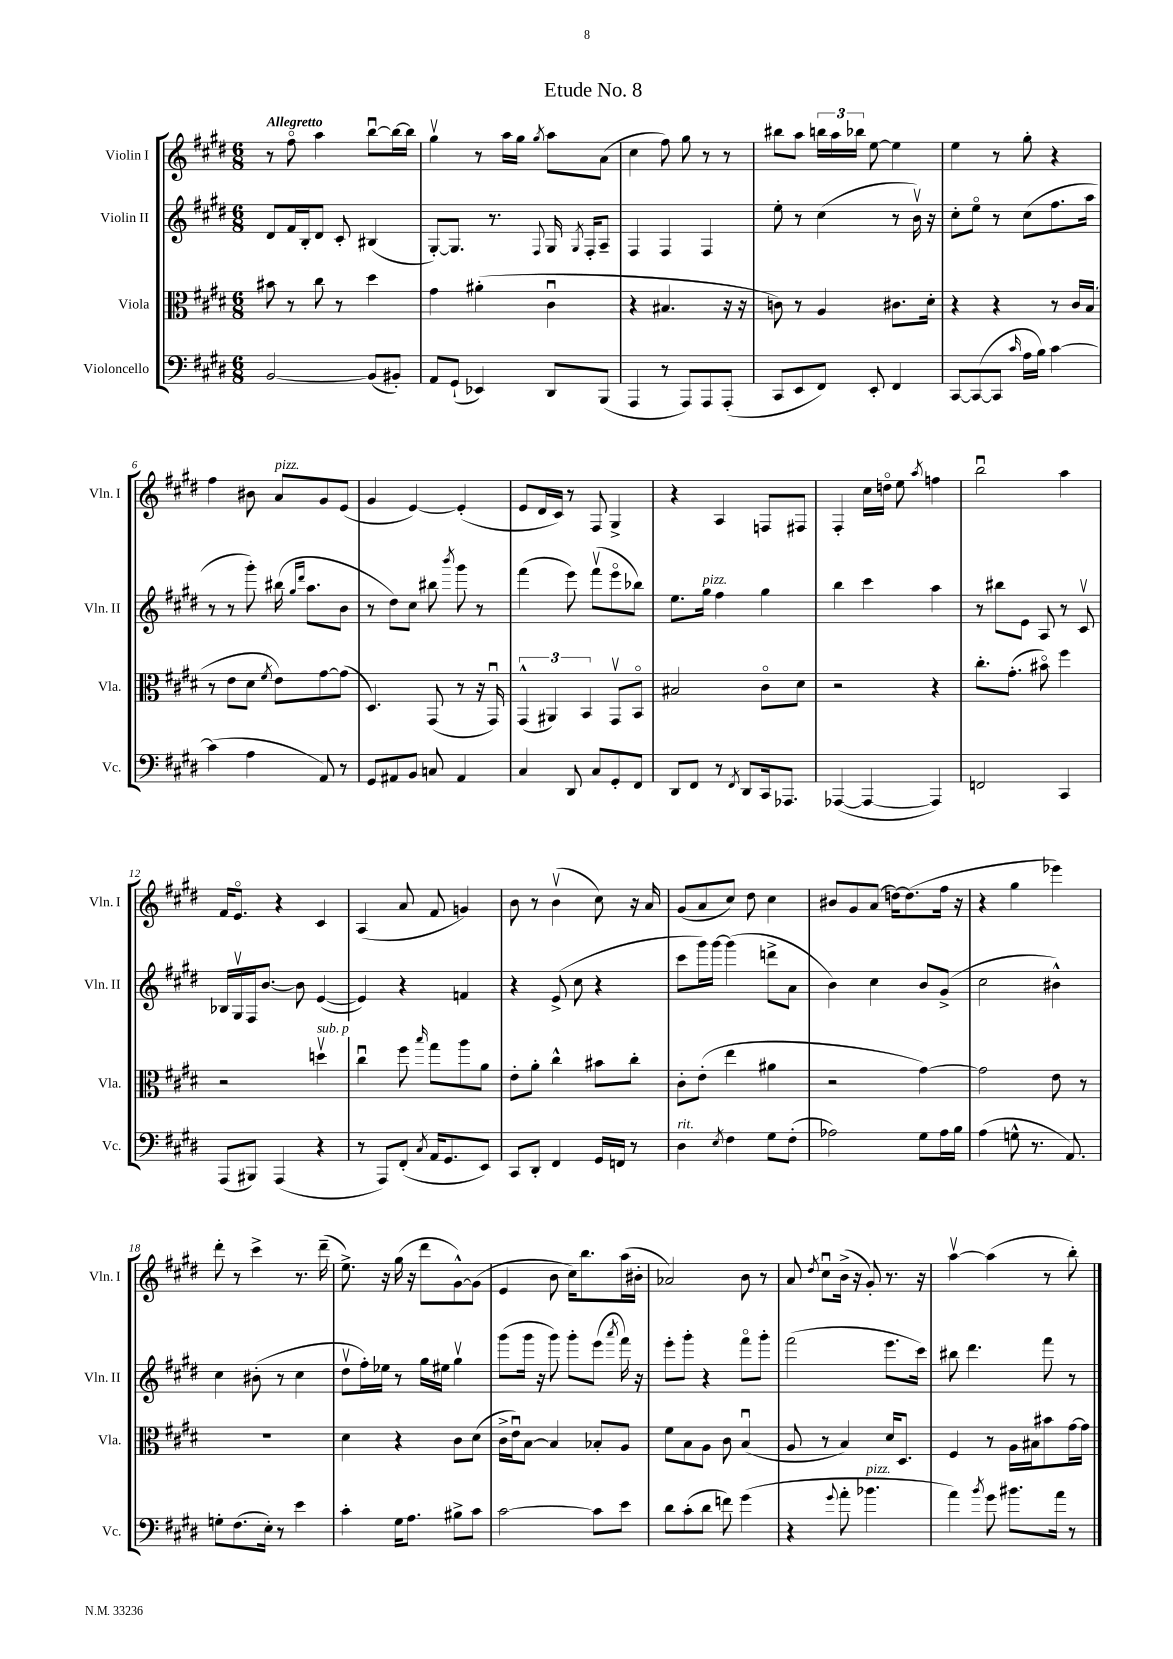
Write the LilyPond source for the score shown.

\header { title = "Etude No. 8" }
<<
\new StaffGroup <<
\new Staff = "s0" \with { instrumentName = "Violin I" shortInstrumentName = "Vln. I" } {
    \clef treble \key e \major \numericTimeSignature \time 6/8 \tempo "Allegretto"
    \autoBeamOff r8 fis''8\flageolet a''4 b''8[~\downbow b''16~ b''16] |
    gis''4\upbow r8 a''16[ gis''16] \acciaccatura { gis''8 } a''8[ a'8]( |
    cis''4 fis''8) gis''8 r8 r8 |
    bis''8[ a''8] \tuplet 3/2 { b''16[ a''16 bes''16] } e''8~ e''4 |
    e''4 r8 gis''8-. r4 |
    fis''4 bis'8 a'8[^\markup { \italic "pizz." } gis'8 e'8]( |
    gis'4 e'4~) e'4-.( |
    e'8[ dis'16 cis'16]) r8 fis8 gis4-> |
    r4 a4 f8[ fis8] |
    fis4-. cis''16[ d''16]\flageolet e''8 \acciaccatura { a''8 } f''4 |
    b''2\downbow a''4 |
    fis'16[ e'8.]\flageolet r4 cis'4 |
    a4( a'8 fis'8 g'4) |
    b'8 r8 b'4\upbow( cis''8) r16 a'16 |
    gis'8[( a'8 cis''8]) dis''8 cis''4 |
    bis'8[ gis'8 a'8]( d''16[~) d''8.( fis''16] r16 |
    r4 gis''4 ees'''4) |
    dis'''8-. r8 cis'''4-> r8. dis'''16--( |
    e''8.->) r16 gis''16( r16 dis'''8[ gis'8~-^) gis'8]( |
    e'4 b'8 cis''16[) b''8. a''16( bis'16]-. |
    aes'2) b'8 r8 |
    a'8 \acciaccatura { dis''8 } cis''8[\downbow b'16]->( r16 gis'8-.) r8. r16 |
    a''4~\upbow a''4( r8 b''8-.) \bar "|." |
}
\new Staff = "s1" \with { instrumentName = "Violin II" shortInstrumentName = "Vln. II" } {
    \clef treble \key e \major \numericTimeSignature \time 6/8
    \autoBeamOff dis'8[ fis'16 b16-. dis'8] cis'8-. bis4( |
    gis8[~-.) gis8.] r8. \appoggiatura { fis8 } gis16 \acciaccatura { gis8 } fis16[-. a8]-- |
    fis4 fis4 fis4 |
    e''8-. r8 cis''4( r8 b'16\upbow) r16 |
    cis''8[-. e''8]\flageolet r8 cis''8[( fis''8. a''16] |
    r8 r8 gis'''8-.) bis''16( \grace { gis''16[ dis'''16] } a''8.[ b'8] |
    r8 dis''8[) cis''8] bis''8 \acciaccatura { b'''8 } gis'''8 r8 |
    fis'''4( e'''8) fis'''8[\upbow( e'''8\flageolet bes''8]) |
    e''8.[ gis''16]^\markup { \italic "pizz." } fis''4 gis''4 |
    b''4 cis'''4 a''4 |
    r8 bis''8[ e'8] a8 r8 cis'8\upbow |
    bes16[ gis16\upbow fis16 b'8.]~ b'8 e'4~( |
    e'4) r4 f'4 |
    r4 e'8->( cis''8 r4 |
    cis'''8[ gis'''16) gis'''16]~ gis'''4( d'''8[-> a'8] |
    b'4) cis''4 b'8[ gis'8]->( |
    cis''2 bis'4-^) |
    cis''4 bis'8-.( r8 cis''4 |
    dis''8[\upbow fis''16-.) ees''16] r8 gis''16[ eis''16] gis''4\upbow |
    gis'''8[( gis'''16] r16 gis'''8) gis'''8[-. e'''8]( \acciaccatura { a'''8 } fis'''16) r16 |
    e'''8[-. gis'''8]-. r4 fis'''8[\flageolet gis'''8]-. |
    fis'''2( e'''8.[ cis'''16]) |
    bis''8 dis'''4. fis'''8 r8 \bar "|." |
}
\new Staff = "s2" \with { instrumentName = "Viola" shortInstrumentName = "Vla." } {
    \clef alto \key e \major \numericTimeSignature \time 6/8
    \autoBeamOff bis'8 r8 cis''8 r8 dis''4 |
    gis'4 ais'4-.( cis'4\downbow |
    r4 bis4. r16 r16 |
    c'8) r8 a4 cis'8.[ dis'16]-. |
    r4 r4 r8 cis'16[ b16]( |
    r8 e'8[ dis'8] \acciaccatura { fis'8 } e'8[) gis'8~ gis'8]( |
    dis4.) gis,8( r8 r16 gis,16\downbow) |
    \tuplet 3/2 { gis,4-^( ais,4) b,4 } gis,8[\upbow b,8]\flageolet |
    bis2 cis'8[\flageolet dis'8] |
    r2 r4 |
    cis''8.[-. gis'8.]-.( bis'8\flageolet) fis''4 |
    r2 d''4\upbow^\markup { \italic "sub. p" } |
    cis''4\downbow fis''8 \grace { b''16 } gis''8[ a''8 a'8] |
    e'8[-. a'8]-. cis''4-^ bis'8[ cis''8]-. |
    cis'8[-. e'8]-.( e''4 ais'4 |
    r2 gis'4~) |
    gis'2 e'8 r8 |
    R2. |
    dis'4 r4 cis'8[ dis'8]( |
    cis'16[-> e'16\downbow) b8]~ b4 bes8[-. a8] |
    fis'8[ b8 a8] cis'8 b4\downbow( |
    a8 r8 b4) dis'16[ dis8.] |
    fis4 r8 a16[ bis16 bis'8 gis'16~ gis'16] \bar "|." |
}
\new Staff = "s3" \with { instrumentName = "Violoncello" shortInstrumentName = "Vc." } {
    \clef bass \key e \major \numericTimeSignature \time 6/8
    \autoBeamOff b,2~ b,8[( bis,8]-.) |
    a,8[ gis,8]-!( ees,4) dis,8[ b,,8]( |
    a,,4 r8 a,,8[) a,,8 a,,8]-.( |
    cis,8[ e,8 fis,8]) e,8-. fis,4 |
    cis,8[~ cis,8~( cis,8] \grace { cis'16 } a16[ b16]) cis'4~ |
    cis'4( a4 a,8) r8 |
    gis,8[ ais,8 b,8] c8 ais,4 |
    cis4 dis,8 cis8[ gis,8-. fis,8] |
    dis,8[ fis,8] r8 \acciaccatura { fis,8 } dis,8[ cis,16 aes,,8.] |
    aes,,4~( aes,,4~ aes,,4) |
    f,2 cis,4 |
    a,,8[( bis,,8]) a,,4( r4 |
    r8 a,,8[) fis,8]-.( \acciaccatura { cis8 } a,16[ gis,8. e,8]) |
    cis,8[ dis,8]-. fis,4 gis,16[ f,16] r8 |
    dis4^\markup { \italic "rit." } \acciaccatura { e8 } fis4 gis8[ fis8]-.( |
    aes2) gis8[ aes16 b16] |
    a4( g8-^ r8. a,8.) |
    g8[-. fis8.( e16]-.) r8 e'4 |
    cis'4-. gis16[ a8.] bis8[-> cis'8] |
    cis'2~ cis'8[ e'8] |
    dis'8[ cis'8-.( dis'8] f'8) gis'4( |
    r4 \appoggiatura { gis'8 } a'8-. bes'4.^\markup { \italic "pizz." } |
    a'4) \acciaccatura { b'8 } gis'8 bis'8.[ a'16] r8 \bar "|." |
}
>>
>>
